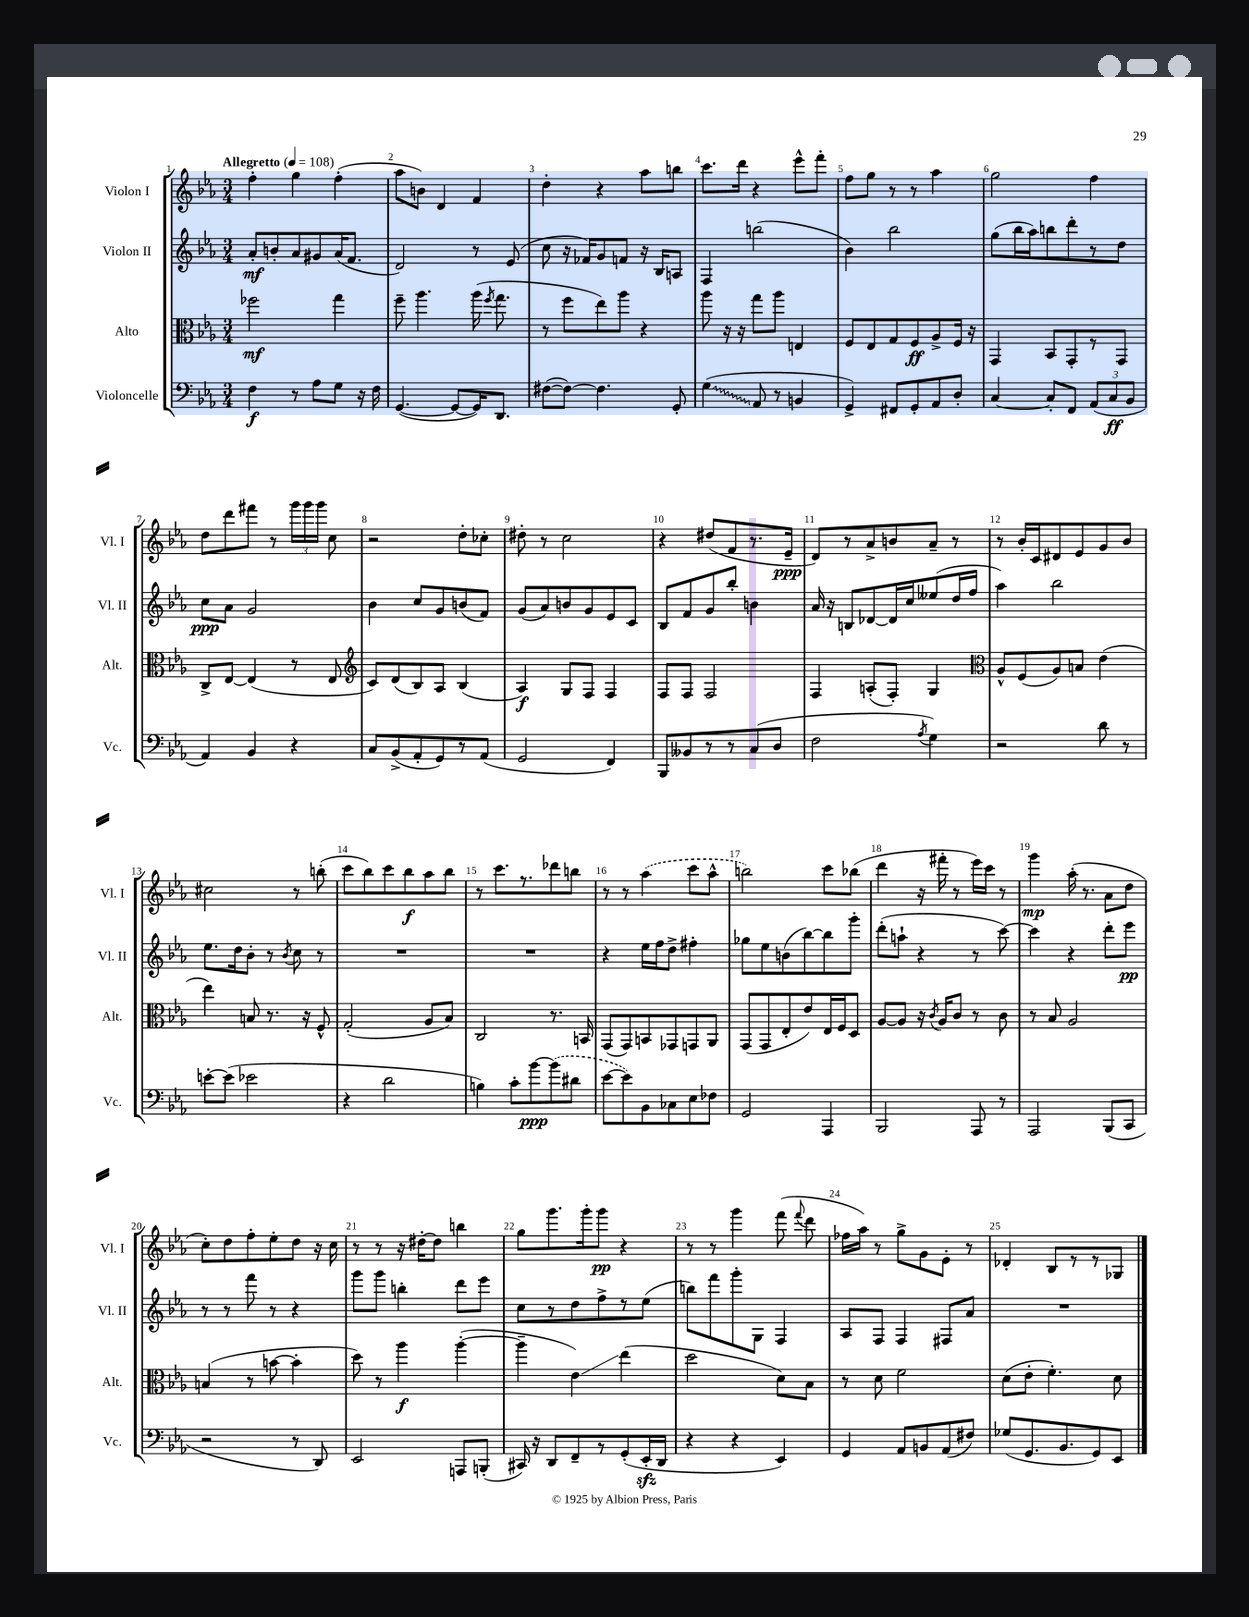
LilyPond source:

<<
\new StaffGroup <<
\new Staff = "s0" \with { instrumentName = "Violon I" shortInstrumentName = "Vl. I" } {
    \clef treble \key ees \major \numericTimeSignature \time 3/4 \tempo "Allegretto" 4 = 108
    \autoBeamOff f''4-. g''4 f''4-.( |
    aes''8[ b'8]) d'4 f'4 |
    d''4-. r4 aes''8[ b''8] |
    c'''8.[ d'''16] r4 ees'''8[-^ f'''8]-. |
    f''8[ g''8] r8 r8 aes''4 |
    g''2 f''4 |
    d''8[ d'''8 fis'''8] r8 \tuplet 3/2 { g'''16[ g'''16 g'''16] } c''8 |
    r2 d''8[-. ces''8]-. |
    dis''8-. r8 c''2 |
    r4 dis''8[( f'8 r8. ees'16]--\ppp |
    d'8[) r8 aes'8-> b'8 aes'8]-- r8 |
    r8 bes'16[-. c'16 dis'8 ees'8 g'8 bes'8] |
    cis''2 r8 b''8-.( |
    c'''8[ bes''8) c'''8 bes''8\f aes''8 bes''8] |
    r8 c'''8.[ r8. des'''8 b''8] |
    r8 r8 \once \slurDashed aes''4( c'''8[ aes''8]-^ |
    b''2) c'''8[ bes''8]( |
    d'''4 r16 fis'''16-. r8 ees'''16[) c'''16] r8 |
    g'''4\mp aes''16-.( r8. aes'8[ d''8] |
    c''8[-.) d''8 f''8-. ees''8-. d''8] r16 c''16 |
    r8 r8 r16 dis''16[~-. dis''8] b''4 |
    g''8[ g'''8. g'''16-. g'''8]\pp r4 |
    r8 r8 g'''4 f'''8( \appoggiatura { f'''8 } d'''8 |
    fes''16[ aes''16]) r8 g''8[-> g'8 ees'8]-. r8 |
    des'4-. bes8[ r8 r8 ges8] \bar "|." |
}
\new Staff = "s1" \with { instrumentName = "Violon II" shortInstrumentName = "Vl. II" } {
    \clef treble \key ees \major \numericTimeSignature \time 3/4
    \autoBeamOff aes'8[-.\mf b'8-. aes'8 gis'8 aes'16( f'8.] |
    d'2) r8 ees'8( |
    c''8 r16 fes'16[) g'8 f'8] r16 bes16[ a8] |
    f4 b''2( |
    bes'4) bes''2 |
    g''8[( bes''16 aes''16) b''8 d'''8-. r8 d''8] |
    c''8[\ppp aes'8] g'2 |
    bes'4 c''8[ g'8 b'8( f'8]) |
    g'8[( aes'8) b'8 g'8 ees'8 c'8] |
    bes8[ f'8 g'8 bes''8]-. b'4 |
    aes'16 r16 b8[ des'8~ des'16 c''16 eeses''8( d''16 f''16] |
    aes''4) bes''2 |
    ees''8.[ d''16 bes'8]-. r8 \acciaccatura { bes'8 } c''8 r8 |
    R2. |
    R2. |
    r4 ees''16[ f''16 d''8]-> fis''4-. |
    ges''8[ ees''8 b'8( bes''8~) bes''8 g'''8]-. |
    d'''8[-.( a''8]-! r4 r8 c'''8~) |
    c'''4 r4 d'''8[-. ees'''8]\pp |
    r8 r8 f'''8 r8 r4 |
    g'''8[ g'''8] b''4-. d'''8[ ees'''8] |
    c''8[ r8 d''8 f''8-> r8 ees''8]( |
    b''8[) f'''8 g'''8-. g8] f4 |
    aes8[ f8] f4 fis8[ aes'8] |
    R2. \bar "|." |
}
\new Staff = "s2" \with { instrumentName = "Alto" shortInstrumentName = "Alt." } {
    \clef alto \key ees \major \numericTimeSignature \time 3/4
    \autoBeamOff fes''2\mf g''4 |
    f''8-- aes''4. aes''16( \acciaccatura { f''8 } g''8. |
    r8 f''8[ ees''8) aes''8] r4 |
    aes''8 r16 r16 g''8[ aes''8] e4 |
    f8[ ees8 g8 f8\ff aes8-> f16] r16 |
    g,4 bes,8[ g,8-. r8 g,8] |
    c8[-> ees8]~ ees4( r8 ees8 |
    \clef treble c'8[) d'8( bes8) aes8] bes4( |
    aes4\f) g8[ f8] f4 |
    f8[ f8] f2 |
    f4 a8[-.( f8]-.) g4 |
    \clef alto aes8[-^ f8( aes8) b8] ees'4( |
    ees''4) b8 r8. r16 f8-^ |
    g2-.( aes8[ bes8]) |
    c2 r8. b,16 |
    g,8[( g,8) b,8 ges,8 g,8 aes,8] |
    g,8[( g,8 ees8-. ees'8) ees16 f16 d8] |
    aes8[~ aes8] r16 \acciaccatura { c'8 } aes16[ c'8] r8 c'8 |
    r8 bes8 aes2 |
    b4( r8 b'8~ b'4-. |
    d''8) r8 aes''4\f aes''4~-.( |
    aes''4-- ees'4\glissando) ees''4( |
    d''2 d'8[) bes8] |
    r8 d'8 f'2 |
    d'8[( ees'8]-. f'4.-.) d'8 \bar "|." |
}
\new Staff = "s3" \with { instrumentName = "Violoncelle" shortInstrumentName = "Vc." } {
    \clef bass \key ees \major \numericTimeSignature \time 3/4
    \autoBeamOff f4\f r8 aes8[ g8] r16 f16 |
    g,4.~( g,8[~ g,16) d,8.] |
    fis8[~( fis8]~) fis4. g,8-. |
    \once \override Glissando.style = #'zigzag g4\glissando( aes,8 r8 b,4 |
    g,4->) fis,8[ g,8-. aes,8 d8]-. |
    c4~ c8[-. f,8] \tuplet 3/2 { aes,8[( c8\ff bes,8] } |
    aes,4) bes,4 r4 |
    c8[ bes,8->( aes,8-. g,8) r8 aes,8]( |
    g,2 f,4) |
    bes,,8[ beses,8 r8 r8 c8( d8] |
    f2 \acciaccatura { aes8 } g4) |
    r2 d'8 r8 |
    e'8[~-. e'8]( ees'2 |
    r4 d'2 |
    b4) c'8[-. bes'8~\ppp \once \slurDashed bes'8( dis'8] |
    ees'8[~ ees'8) bes,8 ces8 ees8 fes8] |
    g,2 aes,,4 |
    bes,,2 aes,,8 r8 |
    aes,,2 bes,,8[( c,8] |
    r2 r8 d,8) |
    ees,2 a,,8[ b,,8]-.( |
    cis,16) r16 d,8[ f,8-- r8 g,8-.( ees,16-.\sfz d,16] |
    r4 r4 ees,4) |
    g,4 aes,8[ b,8 aes,8( fis8]) |
    ges8[( g,8. bes,8. g,8) ees,8] \bar "|." |
}
>>
>>
\layout { \context { \Score \override BarNumber.break-visibility = ##(#f #t #t) barNumberVisibility = #all-bar-numbers-visible } }
